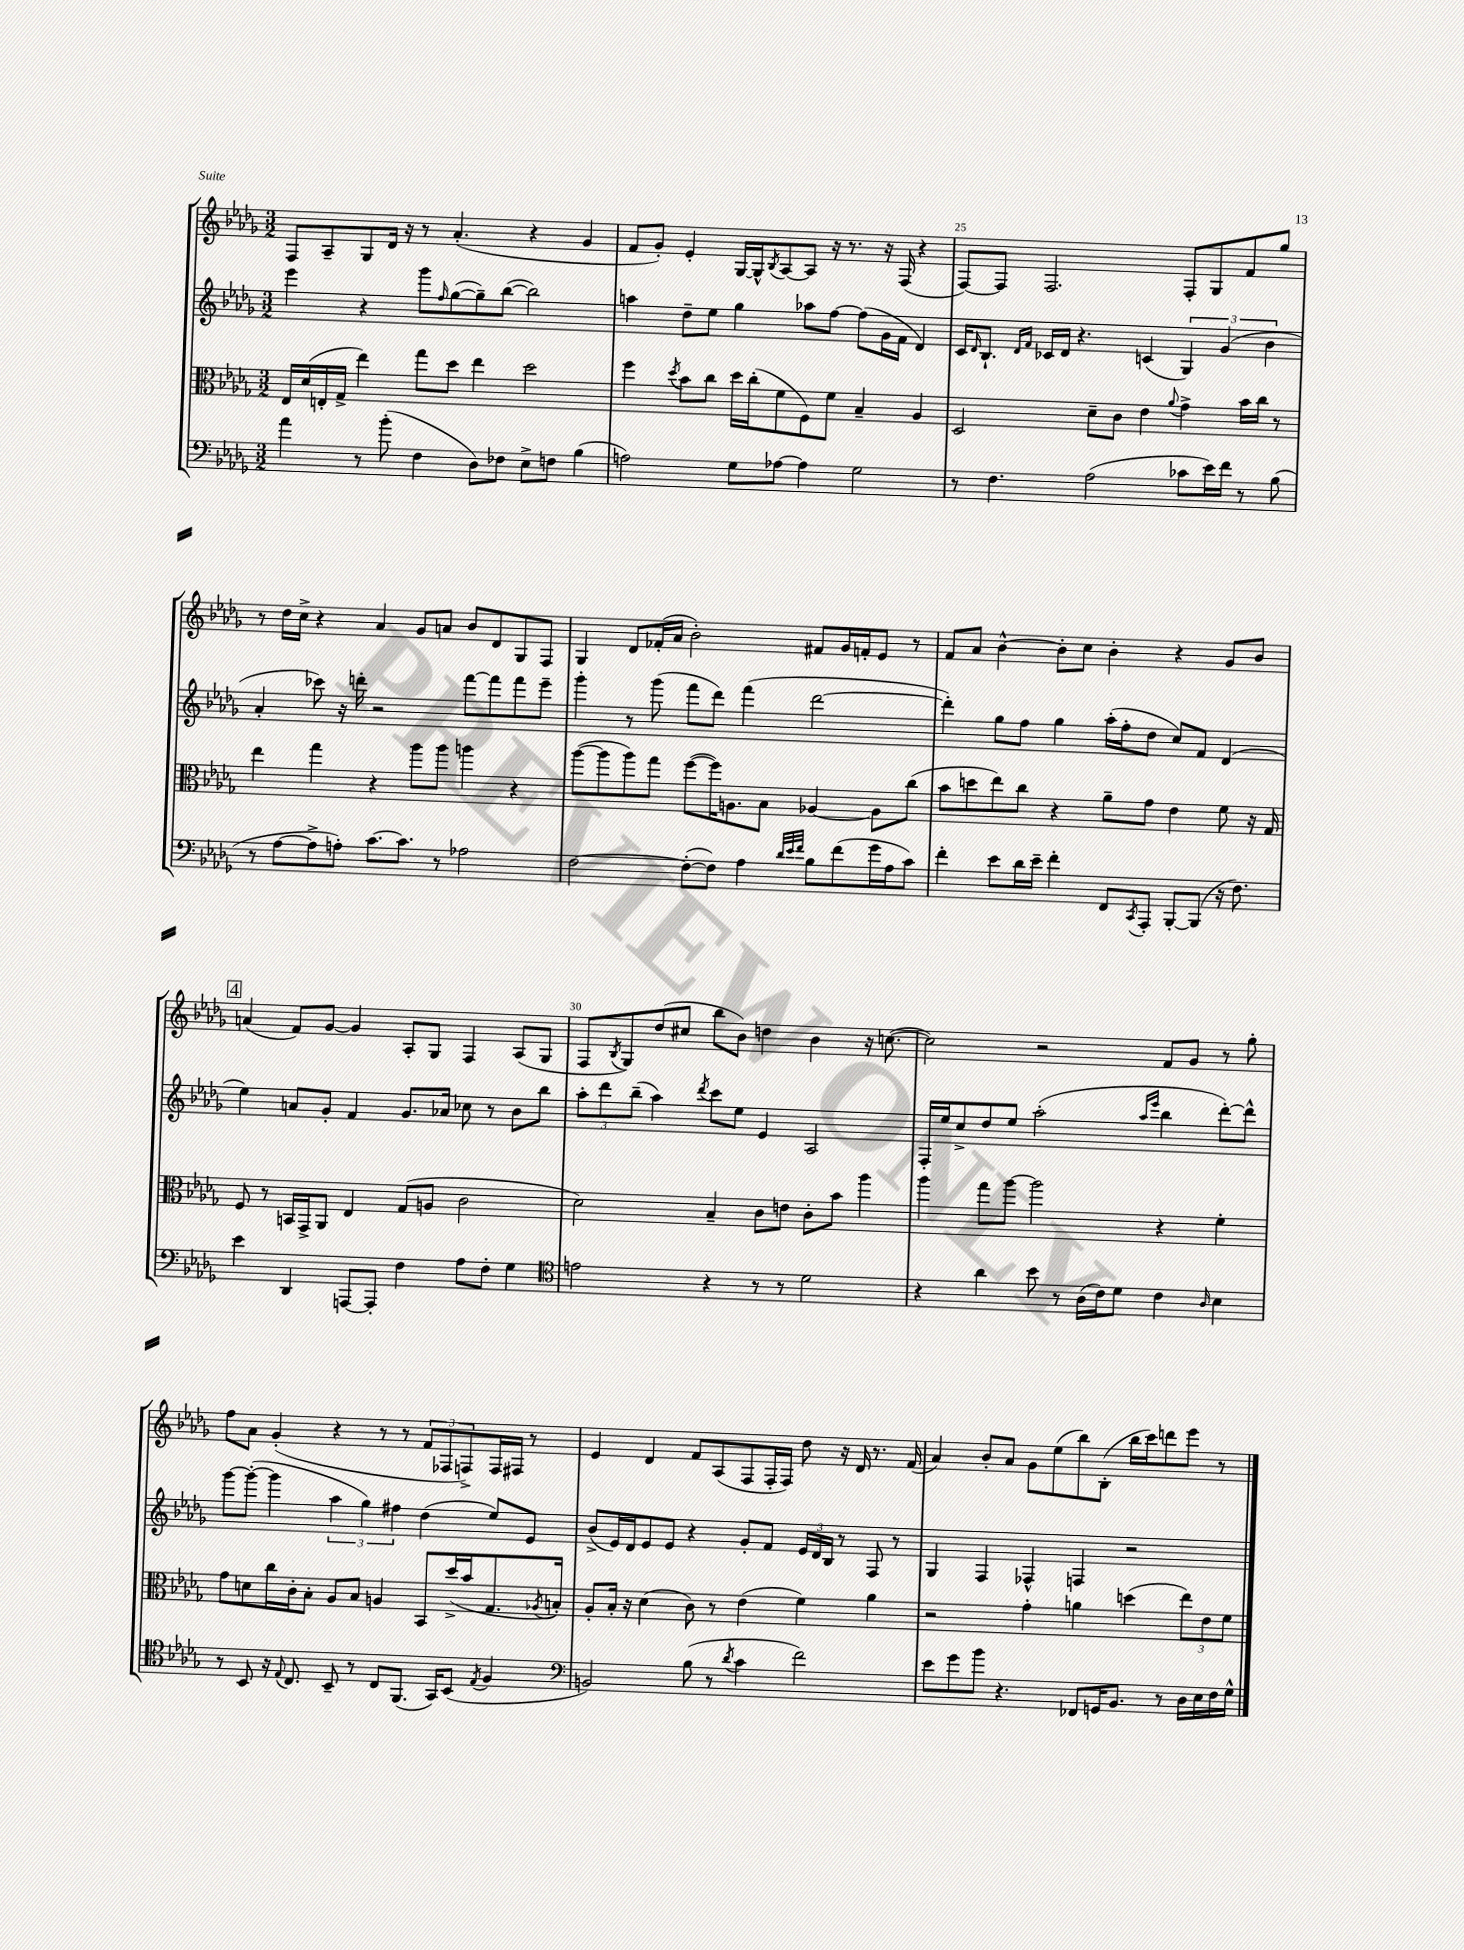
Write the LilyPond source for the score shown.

<<
\new StaffGroup <<
\new Staff = "s0" {
    \clef treble \key des \major \numericTimeSignature \time 3/2
    f8 aes8-- ges8 des'16 r16 r8 aes'4.-.( r4 ges'4 |
    f'8 ges'8-.) ees'4-. ges16~ ges16-^ \acciaccatura { bes8 } aes8~ aes8 r16 r8. r16 f16( r4 |
    f8~) f8 f2. f8-. ges8 f'8 ges''8 |
    r8 des''16 c''16-> r4 aes'4 ges'8 a'8 bes'8 des'8 ges8 f8 |
    ges4 des'8 fes'16-.( aes'16 bes'2-.) fis'8 ges'16 f'16-. ees'8 r8 |
    f'8 aes'8 bes'4~-^ bes'8-. c''8 bes'4-. r4 ges'8 bes'8 |
    \mark \markup { \box "4" } a'4( f'8) ges'8~ ges'4 aes8-. ges8 f4 aes8( ges8 |
    f8 \acciaccatura { bes8 } ges8) des''8( cis''8 bes''8 bes'8) d''4 bes'4 r16 c''8.~( |
    c''2) r2 f'8 ges'8 r8 ges''8-. |
    f''8 aes'8 ges'4-.( r4 r8 r8 \tuplet 3/2 { f'8 fes8 f8->) } f16 fis16 r8 |
    ees'4 des'4 f'8 aes8( f8 f16-. f16) des''8 r16 des'16 r8. f'16( |
    aes'4) bes'8-. aes'8 ges'8 ees''8( bes''8) bes8-.( bes''16 c'''16) d'''8 ees'''8 r8 \bar "|." |
}
\new Staff = "s1" {
    \clef treble \key des \major \numericTimeSignature \time 3/2
    ees'''4 r4 ges'''8 \grace { f''16 } ges''8~( ges''8--) bes''8~( bes''2) |
    a''4 des''8-- ees''8 ges''4 aes''8 f''8~ f''8( ges'16 f'16 des'4) |
    c'16 \grace { des'16 } bes8.-! \grace { des'16 f'16 } ces'16 des'16 r4. c'4( \tuplet 3/2 { ges4) ges'4( bes'4 } |
    aes'4-. ces'''8) r16 d'''16-. r2 f'''8~ f'''8 f'''8 ees'''8-- |
    ges'''4-. r8 ges'''8( f'''8 des'''8) f'''4( des'''2~ |
    des'''4-.) ges''8 f''8 ges''4 aes''16-.( f''16-. des''8 c''8) f'8 des'4( |
    \mark \markup { \box "4" } ees''4) a'8 ges'8-. f'4 ges'8. aes'16 ces''8 r8 bes'8 bes''8 |
    \tuplet 3/2 { aes''8-. des'''8 bes''8--( } aes''4) \acciaccatura { des'''8 } c'''8 ees''8 ees'4 aes2 |
    f16-. ees''16 c''8-> des''8 ees''8 aes''2-.( \grace { aes''16 ees'''16 } bes''4 des'''8~-.) des'''8-^ |
    ges'''8~ ges'''8~-.( ges'''4 \tuplet 3/2 { aes''4 ges''4) fis''4 } des''4( ees''8) ees'8 |
    bes'8->( ees'16) des'16 ees'8 ees'8 r4 ges'8-. f'8 \tuplet 3/2 { ees'16 des'16 bes16 } r8 f8 r8 |
    ges4 f4 fes4-^ f4 r2 \bar "|." |
}
\new Staff = "s2" {
    \clef alto \key des \major \numericTimeSignature \time 3/2
    ees16 des'16( e16-. ges16-> ees''4) ges''8 des''8 ees''4 des''2 |
    f''4 \acciaccatura { des''8 } bes'8 c''8 des''16 c''16-.( f'8 f8) f'8 bes4-- aes4 |
    des2 des'8-- c'8 ees'4 \appoggiatura { aes'8 } ges'4-> bes'16 c''16 r8 |
    ees''4 ges''4 r4 aes''8 aes''8 a''4 r4 |
    aes''8~( aes''8 aes''8) ges''8 f''8~( f''16) a8. bes8 aes4~ aes8 c''8( |
    bes'8 d''8 ees''8) c''8 r4 aes'8-- ges'8 ees'4 f'8 r16 ges16 |
    \mark \markup { \box "4" } f8 r8 b,16 ges,16-> aes,8 ees4 ges8( a8 c'2 |
    des'2) bes4-- c'8 e'8 c'8-. bes'8 aes''4 |
    aes''4 ges''8 aes''8~ aes''2 r4 f'4-. |
    ges'8 d'8 c''16 c'16-. bes8-. aes8 bes8 a4 bes,8 des''16->( bes'16 ges8. \acciaccatura { aes8 } b16-.) |
    aes8-. bes16-. r16 des'4( c'8) r8 ees'4( f'4) aes'4 |
    r2 ges'4-. a'4 d''4( \tuplet 3/2 { ees''8) ees'8 f'8 } \bar "|." |
}
\new Staff = "s3" {
    \clef bass \key des \major \numericTimeSignature \time 3/2
    aes'4 r8 bes'8-.( f4 des8) fes8 ees8-> f8 bes4( |
    a2) ges8 aes8~ aes4 ges2 |
    r8 f4. aes2( ces'8 ees'16) f'16 r8 bes8( |
    r8 aes8~ aes8-> a8-.) c'8.~ c'8. r8 aes2 |
    f2~ f8~-.( f8) aes4 \grace { des'32 ees'32 f'32 } bes8 f'8( ges'16 aes16 c'8) |
    f'4-. ees'8 des'16 ees'16-- f'4-. f,8 \acciaccatura { c,8 } aes,,8-. bes,,8~-. bes,,8( r16 f8.) |
    \mark \markup { \box "4" } ees'4 des,4 a,,8~ a,,8-. f4 aes8 f8-. ges4 |
    \clef tenor e'2 r4 r8 r8 des'2 |
    r4 aes'4 bes'8 r8 aes16( c'16) des'8 c'4 \grace { aes16 } bes4 |
    r8 bes,8 r16 \appoggiatura { ees8 } c8. bes,8-- r8 c8 f,8.( ges,16) bes,8( \acciaccatura { ees8 } f4 |
    \clef bass b,2) bes8( r8 \acciaccatura { des'8 } c'4 f'2) |
    ees'8 ges'8 bes'8 r4. fes,8 g,16 bes,8. r8 des16 ees16 f16 ges16-^ \bar "|." |
}
>>
>>
\layout { \context { \Score currentBarNumber = #23 \override BarNumber.break-visibility = ##(#f #t #t) barNumberVisibility = #(every-nth-bar-number-visible 5) } }
